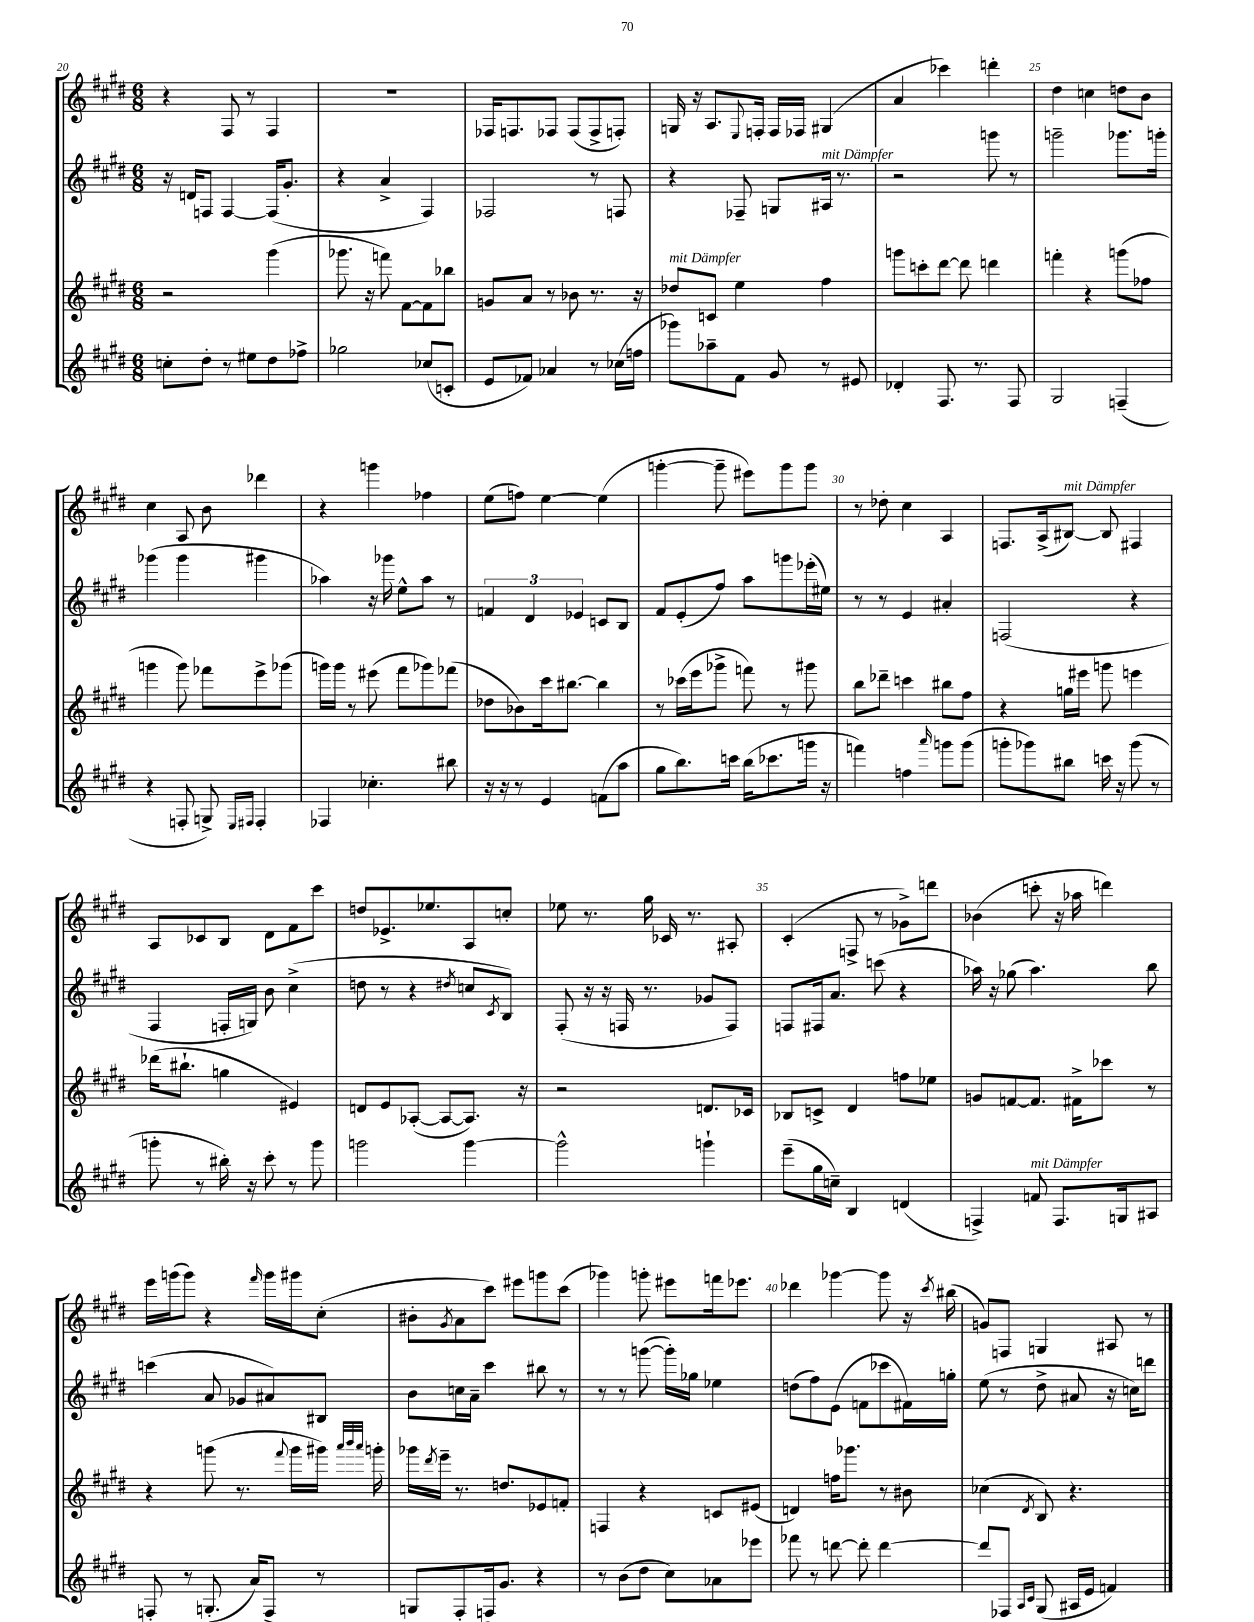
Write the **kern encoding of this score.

**kern	**kern	**kern	**kern
*staff4	*staff3	*staff2	*staff1
*clefG2	*clefG2	*clefG2	*clefG2
*k[f#c#g#d#]	*k[f#c#g#d#]	*k[f#c#g#d#]	*k[f#c#g#d#]
*M6/8	*M6/8	*M6/8	*M6/8
8cc'	2r	16r	4r
.	.	16d	.
8dd#'	.	8F	.
8r	.	[4F	8F#
8ee#	.	.	8r
8dd#	(4ggg#	(16F]	4F#
.	.	8.g#'	.
8ff-^	.	.	.
=	=	=	=
2gg-	8.ggg-	4r	2.r
.	16r	.	.
.	8fff)	4a^	.
.	[8f#	.	.
(8cc-	8f#]	4F#)	.
8c'	8bb-	.	.
=	=	=	=
8e	8g	2F-	16F-
.	.	.	8.F
8f-)	8a	.	.
4a-	8r	.	8F-
.	8b-	.	(8F-
8r	8.r	8r	8F-^
(16cc-	.	8F	8F')
16ff	16r	.	.
=	=	=	=
8ggg-)	8dd-	4r	16G
.	.	.	16r
8aa-~	8c	.	8.A
8f#	4ee	8F-~	.
.	.	.	8qqE
.	.	.	16F'
8g#	.	8G	16F
.	.	.	16F-
8r	4ff#	16A#	(4G#
.	.	8.r	.
8e#	.	.	.
=	=	=	=
4d-'	8ggg	2r	4a
.	8ccc'	.	.
8.F#	[8ddd#	.	4ccc-)
.	8ddd#]	.	.
8.r	.	.	.
.	4ddd	8ggg	4ddd'
8F#	.	8r	.
=	=	=	=
2G#	4fff'	2ggg~	4dd#
.	4r	.	4cc
(4F~	(8ggg	8.ggg-	8dd
.	8ff-	.	8b
.	.	16ggg'	.
=	=	=	=
4r	4ggg	(4ggg-	4cc#
8F'	8ggg)	4ggg-	8A
8G^)	8fff-	.	8b
16qqE	.	.	.
16qqF#	.	.	.
4F#'	8eee^	4ggg#	4ddd-
.	(8ggg-	.	.
=	=	=	=
4F-	16ggg)	4aa-)	4r
.	16ggg	.	.
.	8r	.	.
4.cc-'	(8eee#	16r	4ggg
.	.	16ggg-	.
.	8fff#	8ee^^	.
.	8ggg-)	8aa-	4ff-
8bb#	(8fff-	8r	.
=	=	=	=
16r	8dd-	6f	(8ee
16r	.	.	.
8r	8b-)	.	8ff)
.	.	6d#	.
4e	16ccc#	.	[4ee
.	[8.bb#	.	.
.	.	6e-	.
(8f	4bb#]	8c	(4ee]
8aa	.	8B	.
=	=	=	=
8gg#	8r	8f#	[4ggg'
8.bb)	(16ccc-	(8e'	.
.	16eee	.	.
.	8ggg-^	8ff#)	8ggg~]
16ccc	.	.	.
(16bb	8fff)	8aa	8eee#)
8.ccc-	.	.	.
.	8r	8ggg	8ggg
16ggg	8ggg#	(16eee-'	8ggg
16r	.	16ee#)	.
=	=	=	=
4fff)	8bb	8r	8r
.	8ddd-~	8r	8dd-'
4ff	4ccc	4e	4cc#
16qqaaa	.	.	.
8ggg	8bb#	4a#'	4A
(8ggg	8ff#	.	.
=	=	=	=
8ggg'	4r	(2F	8.F
8ggg-)	.	.	.
.	.	.	(16A^
8bb#	16gg	.	[8B#)
.	16eee#	.	.
16ccc	8ggg	.	8B#]
16r	.	.	.
(8ggg-	4eee	4r	4F#
8r	.	.	.
=	=	=	=
8ggg'	(16ddd-	4F#	8A
.	8.bb#`	.	.
8r	.	.	8c-
16bb#')	4gg	16F'	8B
16r	.	16G)	.
8ccc#'	.	8b	8d#
8r	4e#)	(4cc#^	8f#
8ggg	.	.	8ccc#
=	=	=	=
2ggg	8d	8dd	8dd
.	8e	8r	8.e-^
.	([8A-'	4r	.
.	.	.	8.ee-
.	8A-_	.	.
.	.	8qdd#	.
[4ggg	8.A-])	8cc	8A
.	.	8qc#	.
.	.	8B)	8cc'
.	16r	.	.
=	=	=	=
2ggg^^]	2r	(8F#'	8ee-
.	.	16r	8.r
.	.	16r	.
.	.	16F	.
.	.	8.r	16gg#
.	.	.	16c-
.	.	.	8.r
4ggg`	8.d	8g-	.
.	.	8F)	8A#'
.	16c-	.	.
=	=	=	=
(8eee~	8B-	8F	(4c#'
16gg#	8c^	16F#	.
16cc~)	.	8.a	.
4B	4d#	.	8F^
.	.	(8ccc	8r
(4d	8ff	4r	8g-^)
.	8ee-	.	8ddd
=	=	=	=
4F^)	8g	16aa-)	(4b-
.	.	16r	.
.	[8f	(8gg-	.
8f	8.f]	4.aa-)	8ccc'
8.F	.	.	16r
.	16f#^	.	16aa-
.	8ccc-	.	4ddd)
16G	.	.	.
8A#	8r	8bb	.
=	=	=	=
8F'	4r	(4ccc	16eee
.	.	.	(16ggg
8r	.	.	8ggg)
(8.G'	(8ggg	8a	4r
.	8.r	8g-	.
16a)	.	.	.
.	.	.	16qqfff#
(8F^	.	8a#)	16ggg
.	8qqfff#	.	.
.	16ggg	.	16ggg#
8r	16ggg#)	8B#	(8cc#'
.	32qqaaa	.	.
.	32qqbbb	.	.
.	32qqaaa	.	.
.	16ggg'	.	.
=	=	=	=
8G	16ggg-	8b	8b#'
.	8qddd#	.	.
.	16eee~	.	.
.	.	.	8qg#
8F#'	8.r	16cc	8a
.	.	16a~	.
16F)	.	4ccc#	8ccc#)
8.g#	8.dd	.	.
.	.	.	8eee#
4r	8e-	8bb#	8ggg
.	8f'	8r	(8ccc#
=	=	=	=
8r	4F	8r	4ggg-)
(8b	.	8r	.
8dd#	4r	([8ggg	8ggg'
8cc#)	.	16ggg'])	8eee#
.	.	16gg-	.
8a-	8c	4ee-	16fff
.	.	.	8.eee-
8eee-	(8e#	.	.
=	=	=	=
8fff-	4d)	(8dd	4ddd-
8r	.	8ff#)	.
[8ddd	16ff	(8e	[4ggg-
.	8.ggg-	.	.
8ddd']	.	8f	.
[4ddd	8r	8ccc-	8ggg-]
.	8b#	16f#)	16r
.	.	.	8qccc#
.	.	16gg'	(16bb#
=	=	=	=
8ddd]	(4cc-	(8ee	8g)
8F-	.	8r	8F
16qqA	.	.	.
16qqc#	8qd#	.	.
(8G#	8B)	8dd#^	4G
16A#	4.r	8a#	.
16e	.	.	.
4f)	.	16r	8A#
.	.	16cc)	.
.	.	8ddd	8r
==	==	==	==
*-	*-	*-	*-
